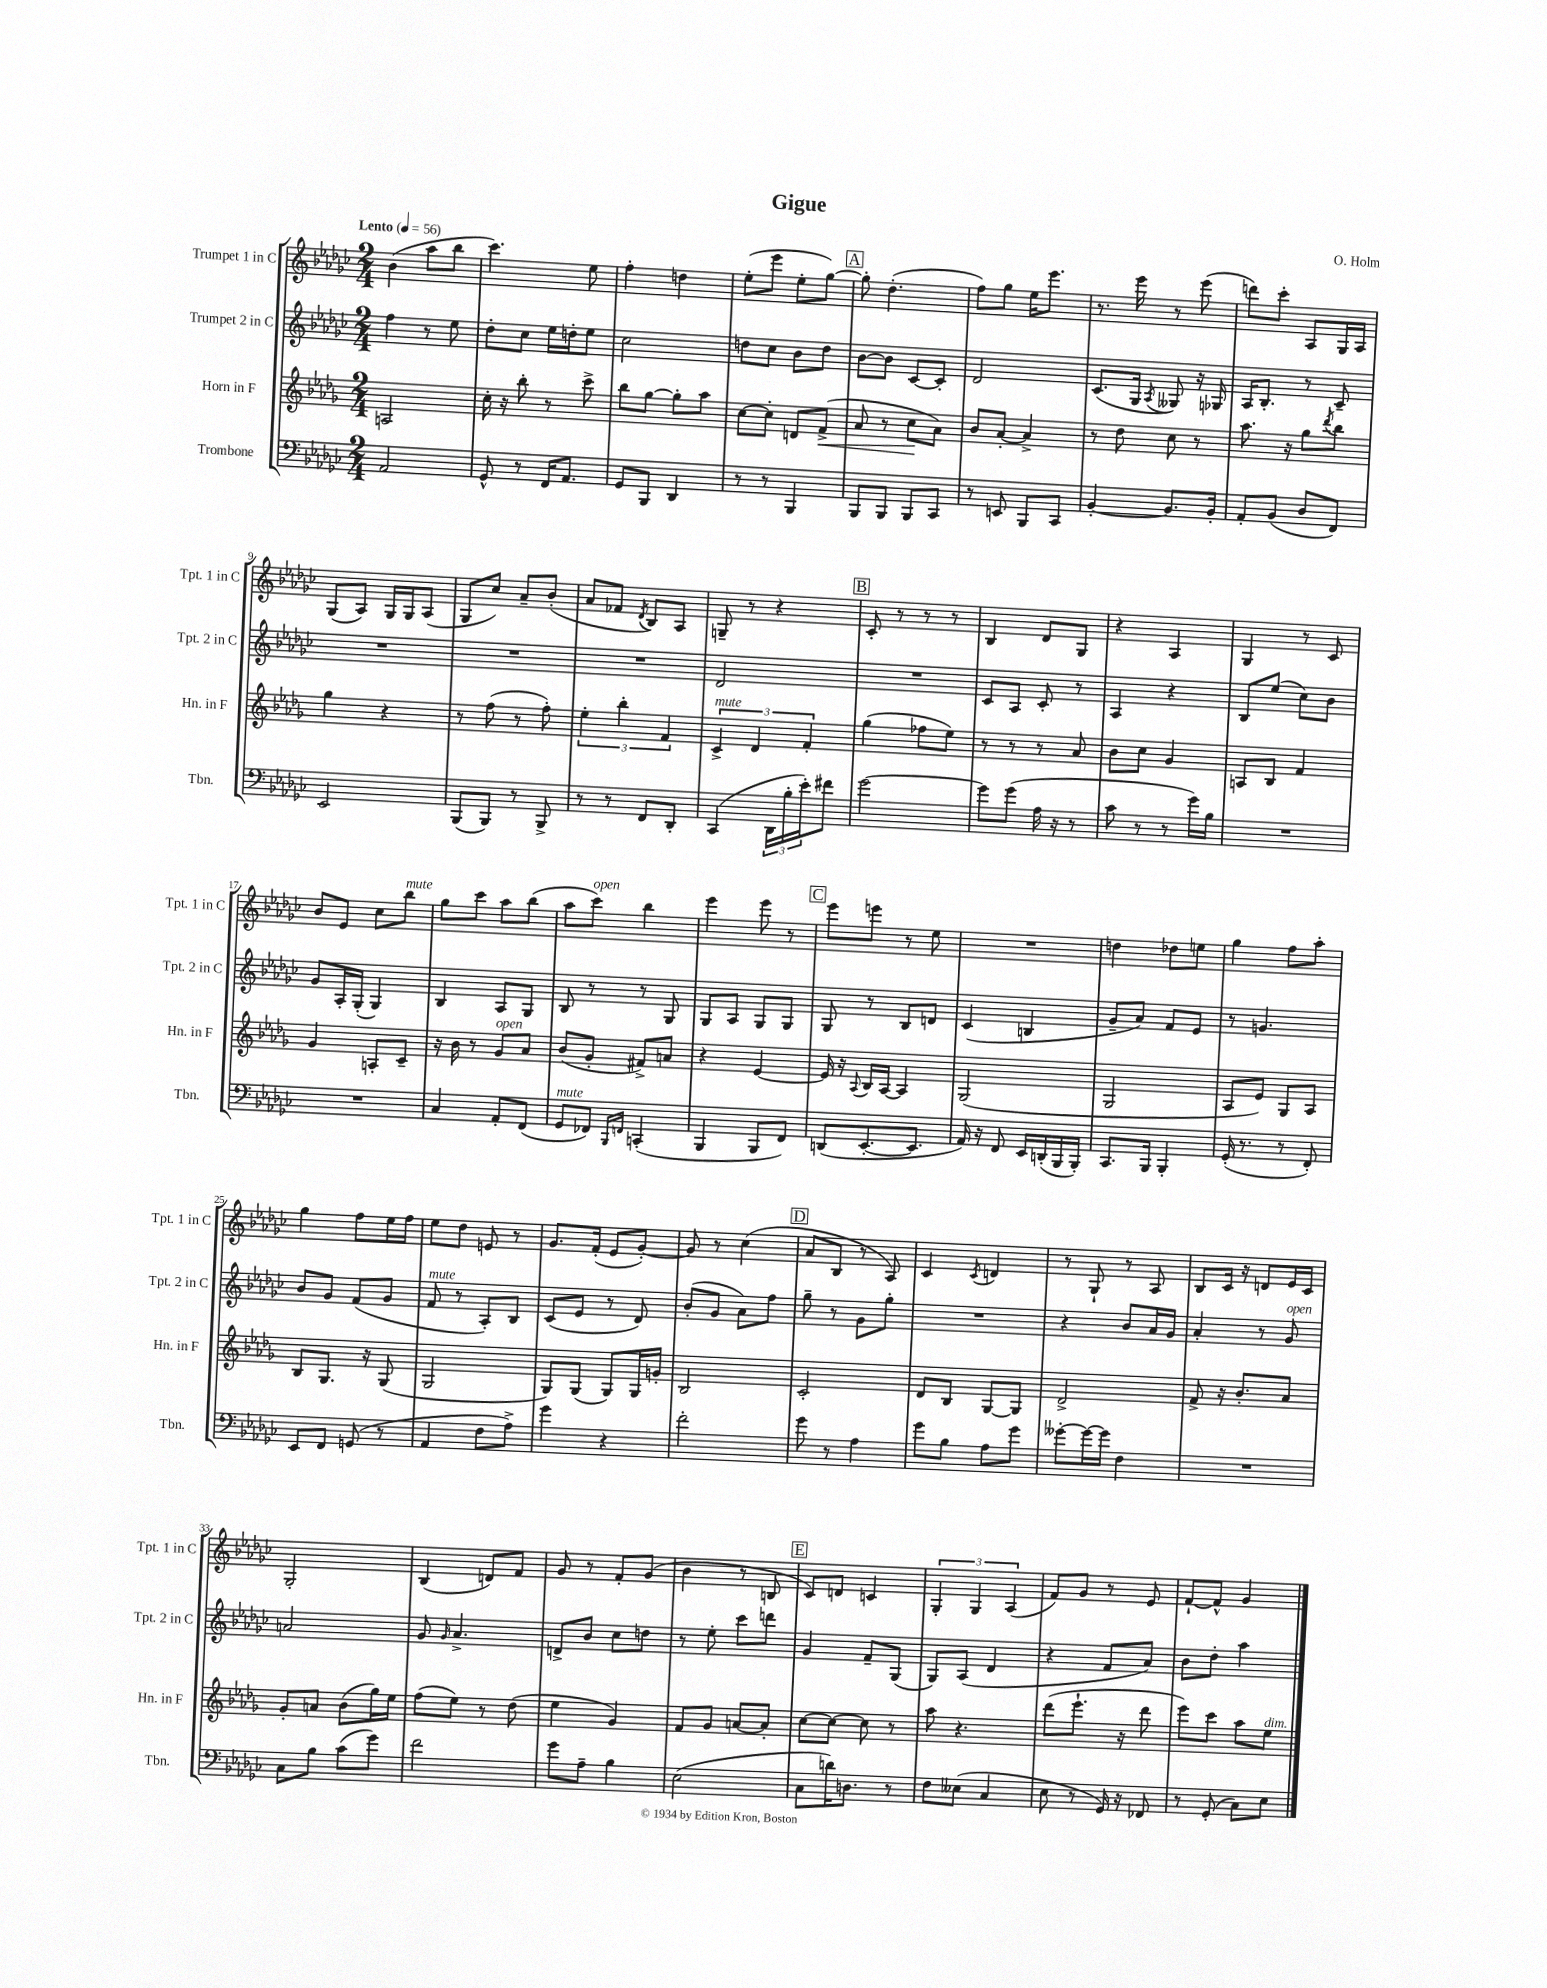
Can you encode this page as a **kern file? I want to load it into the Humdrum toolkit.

**kern	**kern	**kern	**kern
*staff4	*staff3	*staff2	*staff1
*clefF4	*clefG2	*clefG2	*clefG2
*k[b-e-a-d-g-c-]	*k[b-e-a-d-g-]	*k[b-e-a-d-g-c-]	*k[b-e-a-d-g-c-]
*M2/4	*M2/4	*M2/4	*M2/4
*MM56	*MM56	*MM56	*MM56
2AA-	2A	4ff	(4b-
.	.	8r	8aa-
.	.	8ee-	8bb-
=	=	=	=
8GG-^^	16cc'	8dd-'	4.ccc-)
.	16r	.	.
8r	8bb-'	8cc-	.
16FF	8r	16ee-	.
8.AA-	.	16dd'	.
.	8ccc^	8ee-	8ee-
=	=	=	=
8GG-	8bb-	2cc-	4ff'
8BBB-	[8gg-	.	.
4DD-	8gg-']	.	4dd
.	8aa-	.	.
=	=	=	=
8r	[8cc	8dd	(8ee-'
8r	8cc']	8cc-	8eee-
4BBB-	8d	8b-	8ee-'
.	(8f^	8dd	[8gg-)
=	=	=	=
8BBB-	8a-	[8b-	8gg-']
8BBB-	8r	8b-]	(4.dd-'
8BBB-	8cc	[8c-	.
8CC-	8a-)	8c-']	.
=	=	=	=
8r	8b-	2d-	8ff)
8EE	[8a-'	.	8gg-
8BBB-	4a-^]	.	16ee-
.	.	.	8.eee-
8CC-	.	.	.
=	=	=	=
[4BB-'	8r	(8.c-	8.r
.	8dd-	.	.
.	.	16G-	16eee-
.	.	8qA-	.
8.BB-]	8cc	8G--)	8r
.	8r	16r	(8eee-
16BB-'	.	16G-	.
=	=	=	=
8AA-'	8.aa-	16A-	8ddd)
.	.	8.B-'	.
(8BB-	.	.	8ccc-'
.	16r	.	.
8D-	8gg-	8r	8A-
.	8qddd-	.	.
8FF)	8bb-	8c-~	16G-
.	.	.	16A-
=	=	=	=
2EE-	4gg-	2r	(8G-
.	.	.	8A-)
.	4r	.	16G-
.	.	.	16G-
.	.	.	(8A-
=	=	=	=
(8BBB-	8r	2r	8G-
8BBB-)	(8ff	.	8cc-)
8r	8r	.	8a-~
8BBB-^	8ff')	.	(8b-'
=	=	=	=
8r	6ee-'	2r	8a-
8r	.	.	8f-
.	6bb-'	.	.
.	.	.	8qd-
8FF	.	.	8B-)
.	6f	.	.
8DD-'	.	.	8A-
=	=	=	=
(4CC-	6c^	2d-	8G~
.	.	.	8r
.	6d-	.	.
24DD-	.	.	4r
24B-'	.	.	.
24e-')	6f'	.	.
8f#	.	.	.
=	=	=	=
[2g-	(4gg-	2r	8c-'
.	.	.	8r
.	8ff-	.	8r
.	8ee-)	.	8r
=	=	=	=
8g-]	8r	8c-	4B-
(8g-	8r	8A-	.
16A-	8r	8c-'	8d-
16r	.	.	.
8r	8a-	8r	8G-
=	=	=	=
8c-	8b-	4A-	4r
8r	8cc	.	.
8r	4g-	4r	4A-
16g-)	.	.	.
16B-	.	.	.
=	=	=	=
2r	8A	8B-	4G-
.	8B-	(8ee-	.
.	4f	8cc-)	8r
.	.	8b-	8c-
=	=	=	=
2r	4g-	8g-	8b-
.	.	16A-'	8e-
.	.	(16G-'	.
.	8A'	4G-)	8cc-
.	8c~	.	8bb-
=	=	=	=
4C-	16r	4B-	8gg-
.	16b-	.	.
.	8r	.	8ccc-
8AA-'	8g-	8A-	8aa-
(8FF	8a-	8G-	(8bb-
=	=	=	=
8GG-	(8b-	8B-	8aa-
8FF-)	8g-'	8r	8ccc-)
16qqBBB-	.	.	.
16qqFF	.	.	.
(4CC'	8f#^)	8r	4bb-
.	8a	8G-	.
=	=	=	=
4BBB-	4r	8G-	4eee-
.	.	8A-	.
8BBB-	[4e-	8G-	8eee-
8FF)	.	8G-	8r
=	=	=	=
(8DD	16e-]	8G-	8eee-
.	16r	.	.
.	8qqA-	.	.
[8.EE-'	16B-	8r	8eee
.	[16A-	.	.
.	4A-]	8B-	8r
8.EE-]	.	.	.
.	.	8d	8ee-
=	=	=	=
16AA-)	(2G-	(4c-	2r
16r	.	.	.
8FF	.	.	.
16EE-	.	4B	.
(16DD'	.	.	.
16BBB-	.	.	.
16BBB-')	.	.	.
=	=	=	=
8.CC-	2G-	8g-~	4dd
.	.	8a-)	.
16BBB-	.	.	.
4BBB-'	.	8f	8dd-
.	.	8e-	8ee
=	=	=	=
(16GG-'	8A-	8r	4gg-
8.r	.	.	.
.	8e-)	4.g	.
8r	8G-	.	8ff
8FF')	8A-	.	8aa-'
=	=	=	=
8EE-	8B-	8b-	4gg-
8FF	8.G-	8g-	.
(8GG	.	(8f	8ff
.	16r	.	.
8r	(8G-	8g-	16ee-
.	.	.	16ff
=	=	=	=
4AA-	2G-	8f	8ee-
.	.	8r	8dd-
8F	.	8A-')	8e
8A-^)	.	8B-	8r
=	=	=	=
4g-	8G-)	(8c-	8.g-
.	(8G-	8e-	.
.	.	.	(16f'
4r	8G-)	8r	8e-
.	16G-	8d-)	[8g-')
.	16g'	.	.
=	=	=	=
2f'	2B-	(8b-'	8g-]
.	.	8g-	8r
.	.	8a-)	(4cc-
.	.	8ff	.
=	=	=	=
8g-	2c'	8gg-~	8a-
8r	.	8r	8B-
4A-	.	8g-	8r
.	.	8gg-'	8A-)
=	=	=	=
8g-	8d-	2r	4c-
8B-	8B-	.	.
.	.	.	8qc-
8A-	[8G-	.	4d
8g-	8G-]	.	.
=	=	=	=
[8g--'	2d-^	4r	8r
16g--_	.	.	8G-`
16g--]	.	.	.
4F	.	8b-	8r
.	.	16a-	8A-
.	.	16g-	.
=	=	=	=
2r	8f^	4a-'	8B-
.	16r	.	16c-
.	8.b-'	.	16r
.	.	8r	8d
.	8a-	8g-	16e-
.	.	.	16c-
=	=	=	=
8C-	8g-'	2a	2G-'
8B-	8a	.	.
(8c-	(8b-	.	.
8g-)	16gg-)	.	.
.	16ee-	.	.
=	=	=	=
2f	(8ff	8g-	(4B-
.	.	16qqg-	.
.	8ee-)	4.a-^	.
.	8r	.	8d)
.	(8dd-	.	8f
=	=	=	=
8g-	4ee-	8d^	8g-
8A-~	.	8b-	8r
4B-	4g-)	8cc-	8f'
.	.	8dd	(8g-
=	=	=	=
(2E-	8f	8r	4b-
.	8g-	8ee-'	.
.	[8a	8ccc-	8r
.	8a']	8ddd	8B
=	=	=	=
8C-	[8cc	4g-	8c-)
16d)	8cc_	.	8d
8.D	.	.	.
.	8cc]	8f~	4c
8r	8r	(8G-	.
=	=	=	=
8F	8aa-	8G-)	6G-'
(8E--	4.r	(8A-	.
.	.	.	6G-
4C-	.	4d-	.
.	.	.	(6A-
=	=	=	=
8E-	(8ddd-	4r	8f)
8r	8.eee-`	.	8g-
16GG-)	.	8f	8r
16r	16r	.	.
8FF-	8ddd-	8a-)	8e-
=	=	=	=
8r	8eee-)	8b-	[8f`
(8GG-'	8ccc	8dd-'	8f^^]
8C-)	8aa-	4aa-	4g-
8E-	8ee-	.	.
==	==	==	==
*-	*-	*-	*-
